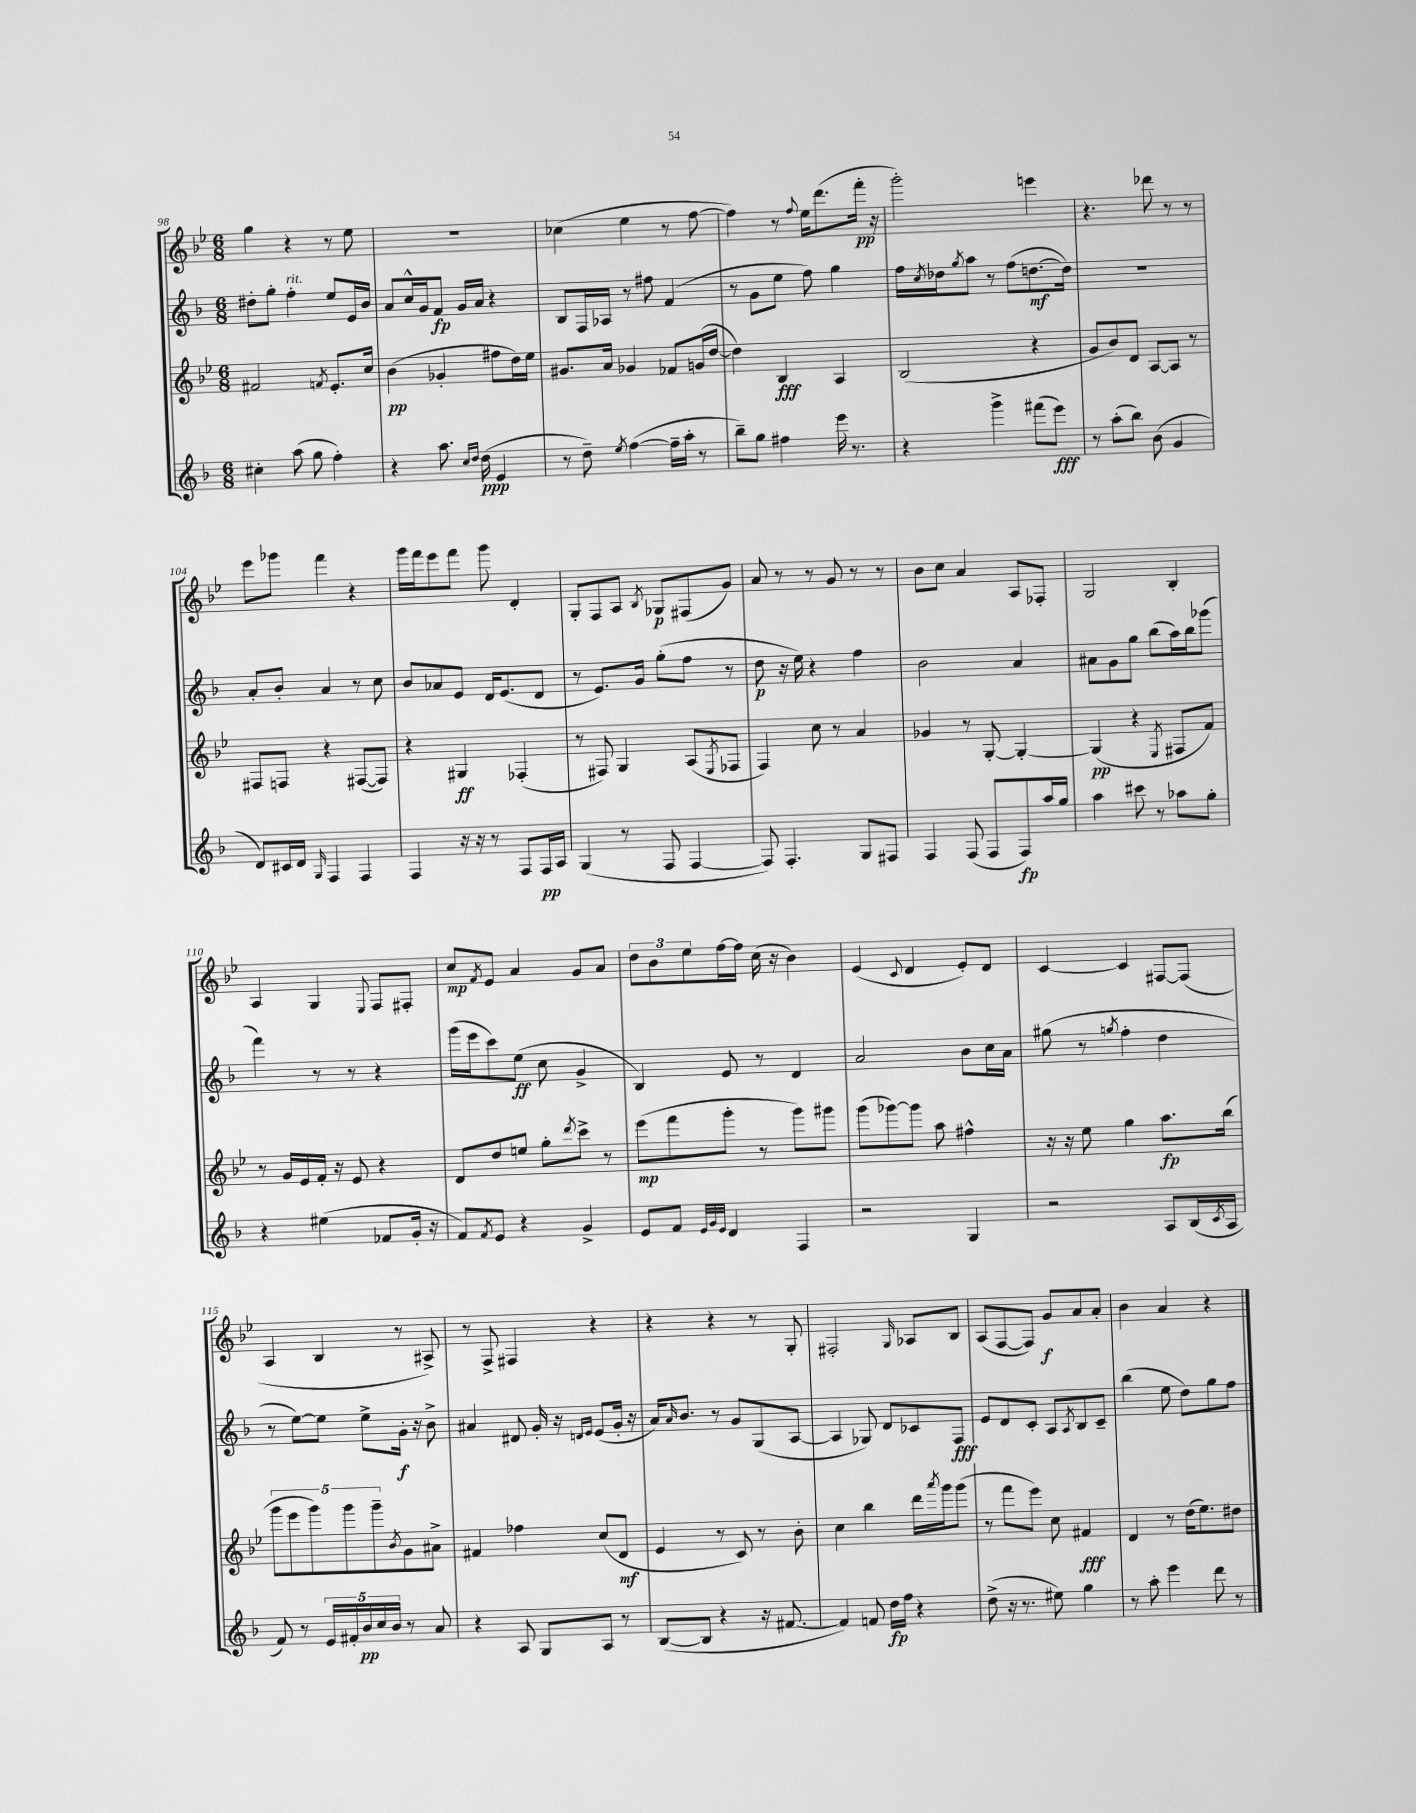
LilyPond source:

<<
\new StaffGroup <<
\new Staff = "s0" {
    \clef treble \key bes \major \numericTimeSignature \time 6/8
    g''4 r4 r8 ees''8 |
    R2. |
    ces''4( ees''4 r8 f''8~ |
    f''4) r8 \appoggiatura { f''8 } ees''16 d'''8.( f'''16-.\pp r16 |
    g'''2-.) e'''4 |
    r4. des'''8 r8 r8 |
    ees'''8 ges'''8 f'''4 r4 |
    g'''16 f'''16 ees'''8 f'''8 g'''8 d'4-. |
    g8-. f8 a8 \acciaccatura { bes8 } ges8\p fis8( g'8) |
    a'8 r8 r8 g'8 r8 r8 |
    bes'8 c''8 a'4 a8 fes8-. |
    g2 bes4-. |
    a4 g4 \appoggiatura { ees8 } f8 fis8-. |
    c''8\mp \acciaccatura { f'8 } ees'8 a'4 g'8 a'8 |
    \tuplet 3/2 { d''8 bes'8 ees''8 } f''16~ f''16 c''16( r16 bes'4) |
    ees'4( \appoggiatura { c'8 } d'4 ees'8-.) d'8 |
    c'4~ c'4 fis8~ fis8( |
    a4 bes4 r8 ais8->) |
    r8 f8-> fis4 r4 |
    r4 r4 r8 g8-. |
    fis2-. \grace { g16 } aes8 bes8 |
    a8( f8~ f8) g'8\f a'8 a'8-. |
    bes'4 a'4 r4 \bar "|." |
}
\new Staff = "s1" {
    \clef treble \key f \major \numericTimeSignature \time 6/8
    dis''8-. g''8-. f''4-.^\markup { \italic "rit." } e''8 e'16 bes'16 |
    a'8 c''16-^ g'16 f'8\fp g'16 a'16 r4 |
    bes8 f16 aes16 r8 fis''8 f'4( |
    r8 g'8 e''8 f''8) g''4 |
    f''16 \acciaccatura { c''8 } des''16 \acciaccatura { g''8 } a''8 r8 f''8( d''8.~\mf d''16) |
    R2. |
    a'8-. bes'8-. a'4 r8 c''8 |
    bes'8 aes'8 e'8 d'16 e'8.( d'8 |
    r8 e'8.) g'16 g''8-.( f''8 r8 |
    d''8\p r16 e''16) r4 f''4 |
    bes'2 a'4 |
    ais'8 g'8 g''8 bes''8( a''16) bes''16 ges'''8( |
    f'''4) r8 r8 r4 |
    g'''16( e'''16 c'''8) e''8\ff( c''8 g'4-> |
    bes4) e'8 r8 d'4 |
    a'2 bes'8 c''16 a'16 |
    gis''8( r8 \acciaccatura { g''8 } f''4-. d''4 |
    r8 e''8~) e''8 e''8-> g'16-.\f r16 bes'8-> |
    ais'4 dis'8 g'16-. r16 \grace { d'16 e'16 } e'8( g'16-. r16 |
    a'16) \grace { a'16 } bes'8. r8 g'8 g8( a8~ |
    a4 ges8) d'8 ces'8 f8\fff |
    e'8 d'8 c'8-. a8 \acciaccatura { a8 } bes8 c'8-- |
    bes''4( e''8 d''8) g''8 f''8 \bar "|." |
}
\new Staff = "s2" {
    \clef treble \key bes \major \numericTimeSignature \time 6/8
    fis'2 \acciaccatura { f'8 } ees'8.-. c''16 |
    bes'4\pp( ges'4-. fis''8 d''16) ees''16 |
    gis'8. a'16 ges'4 fes'8 g'16( d''16~ |
    d''4) bes4\fff a4 |
    bes2( r4 |
    g'8 bes'8) d'8 a8~ a8 r8 |
    fis8 f8 r4 fis8~( fis8) |
    r4 gis4\ff fes4-.( |
    r8 fis8) g4 a8( \acciaccatura { ees8 } fes8 |
    f4) c''8 r8 a'4 |
    ges'4 r8 g8~-. g4~-. |
    g4\pp( r4 \acciaccatura { ees8 } fis8 f'8) |
    r8 g'16 ees'16 f'16-. r16 ees'8 r4 |
    d'8 d''8 e''8 g''8-. \acciaccatura { d'''8 } c'''8-> r8 |
    ees'''8\mp( f'''8 g'''8-. r8 g'''8) gis'''8 |
    g'''8( ges'''8~) ges'''8 a''8 fis''4-^ |
    r16 r16 ees''8 g''4 a''8.\fp bes''16( |
    \tuplet 5/4 { g'''8 ees'''8 g'''8) g'''8 g'''8-- } \acciaccatura { bes'8 } g'8 ais'8-> |
    fis'4 fes''4 c''8( d'8\mf |
    ees'4 r8 c'8) r8 bes'8-. |
    c''4 bes''4 d'''16 \acciaccatura { a'''8 } g'''16 g'''8( |
    r8 f'''8 ees'''8) c''8 fis'4\fff |
    d'4 r8 d''16( ees''8.) dis''8 \bar "|." |
}
\new Staff = "s3" {
    \clef treble \key f \major \numericTimeSignature \time 6/8
    cis''4-. a''8( g''8 f''4-.) |
    r4 a''8. \grace { c''16 d''16 } d''16\ppp( e'4 |
    r8 d''8--) \acciaccatura { e''8 } f''4~( f''16-- a''16-. r8 |
    bes''8--) g''8 fis''4 e'''16 r8. |
    r4 g'''4-> fis'''8( e'''8\fff) |
    r8 a''8-.( bes''8) bes'8( g'4 |
    d'8) cis'16 d'16 \grace { g16 } f4 f4 |
    f4 r16 r16 r8 f8 f16\pp a16 |
    g4( r8 f8 f4~ |
    f8) f4.-. g8 fis8 |
    f4 f8( f8 f8\fp) a''16 g''16 |
    a''4 cis'''8 r8 aes''8 g''8-. |
    r4 eis''4( fes'8 g'16-. r16 |
    f'8) \acciaccatura { f'8 } e'8 r4 g'4-> |
    e'8 f'8 \grace { e'32 g'32 e'32 } d'4 f4 |
    r2 g4 |
    r2 a8 bes16( \acciaccatura { c'8 } a16 |
    f'8) r8 \tuplet 5/4 { e'16 fis'16-. bes'16\pp c''16 bes'16 } r8 a'8 |
    r4 a8 g8 a8 r8 |
    bes8~( bes8 r4 r16 fis'8.~ |
    fis'4) f'8 d''16\fp f''16 r4 |
    d''8->( r16 r8. eis''8) g''4 |
    r8 a''8-. e'''4 d'''8 r8 \bar "|." |
}
>>
>>
\layout { \context { \Score currentBarNumber = #98 } }
